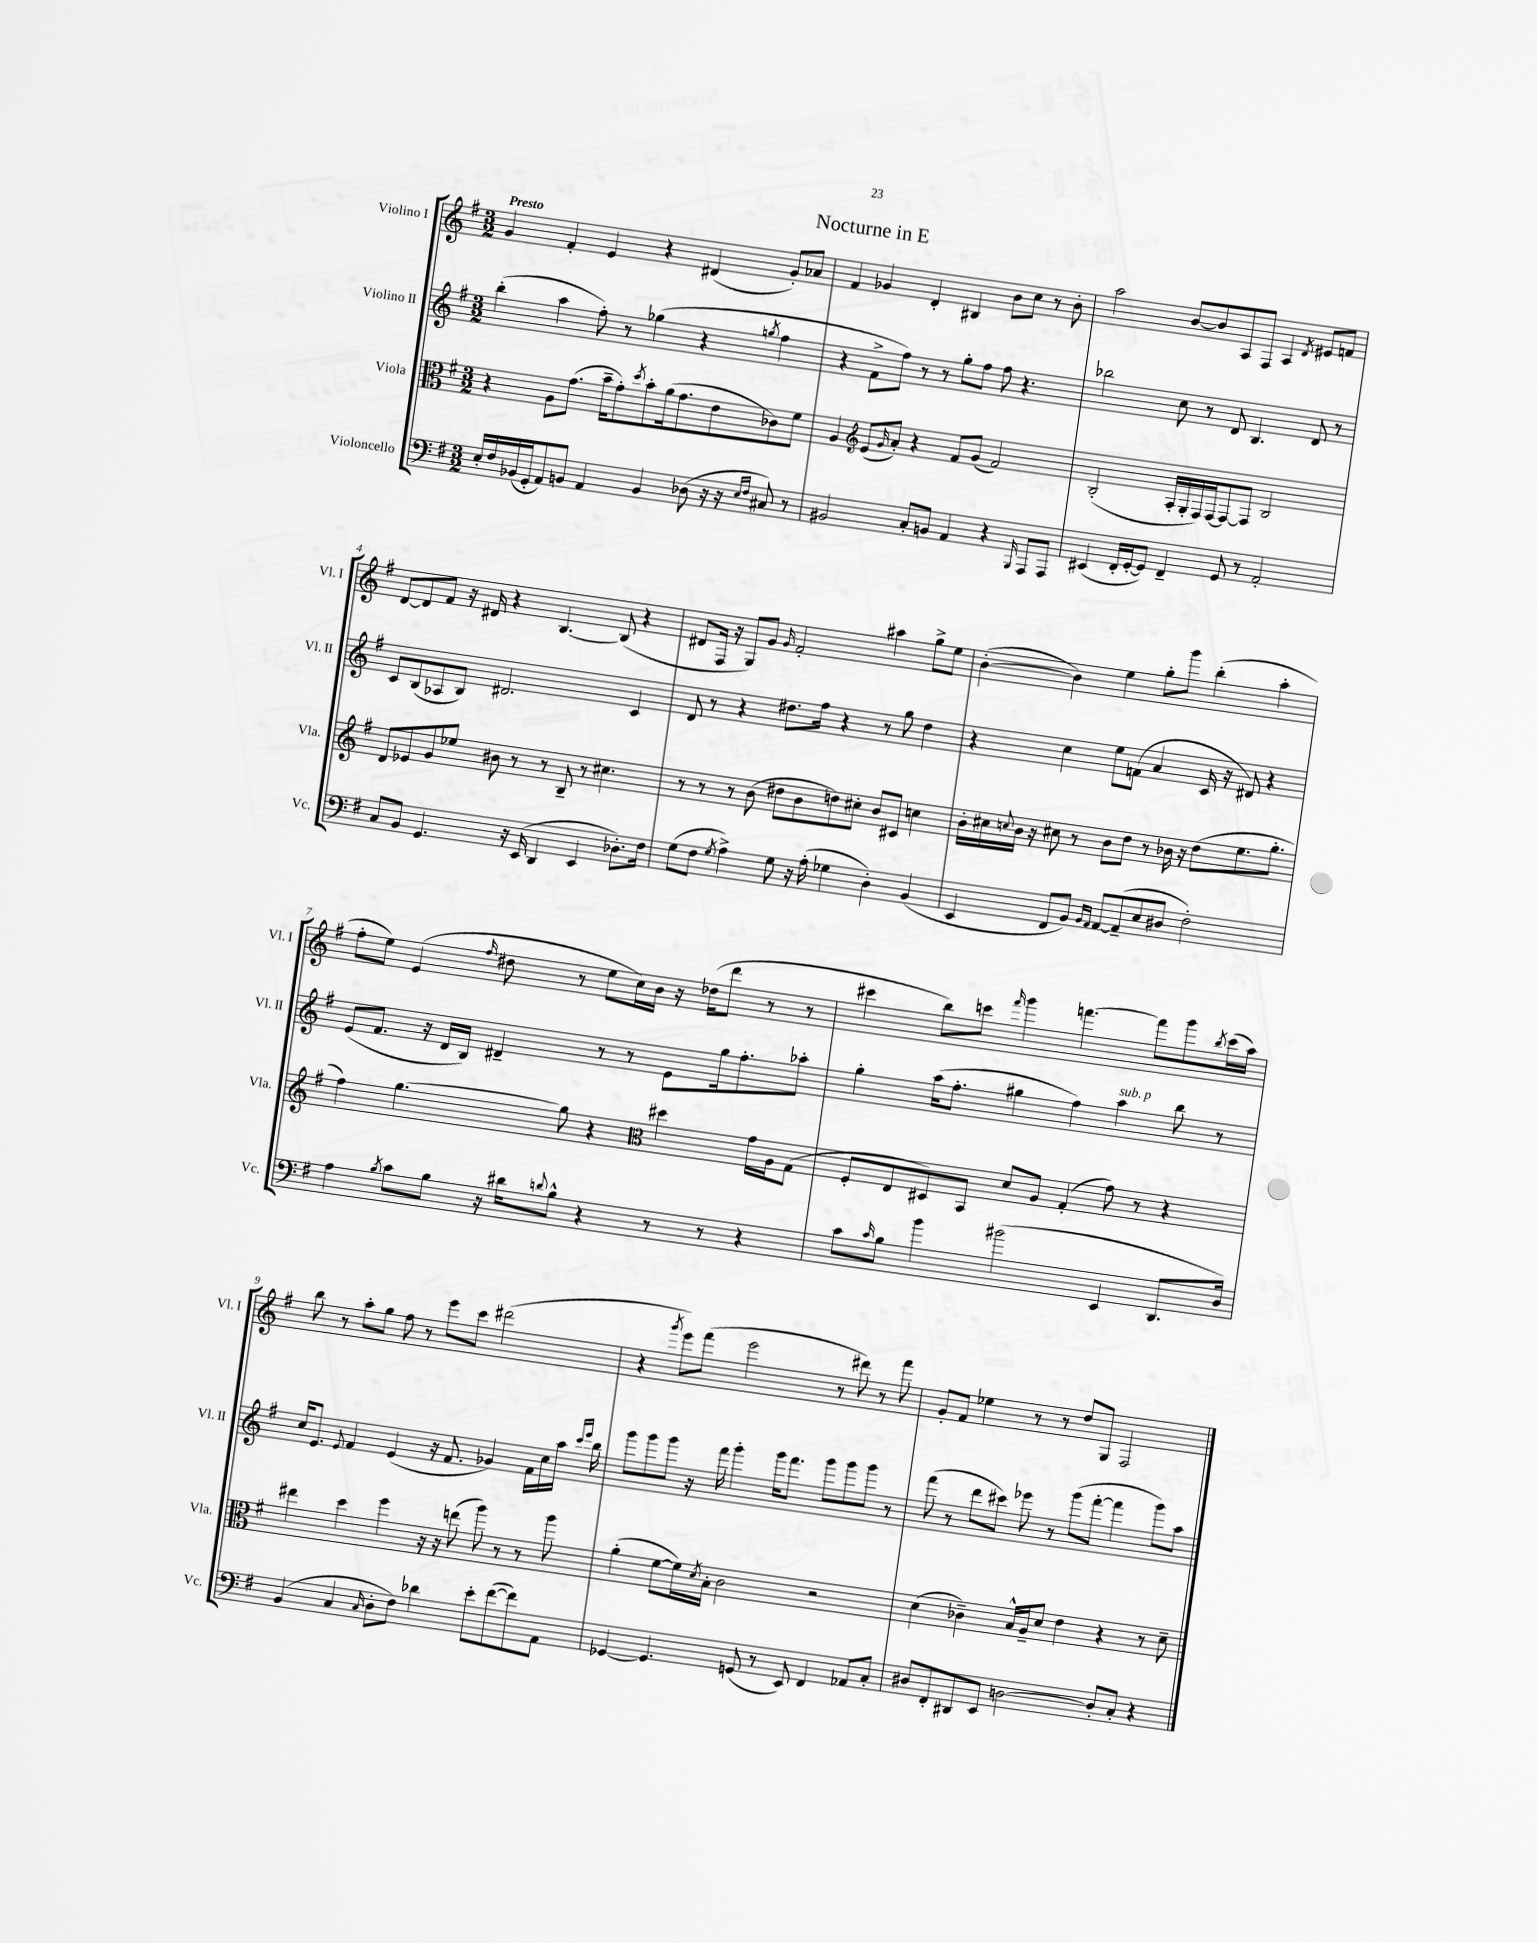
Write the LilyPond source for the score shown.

\header { title = "Nocturne in E" }
<<
\new StaffGroup <<
\new Staff = "s0" \with { instrumentName = "Violino I" shortInstrumentName = "Vl. I" } {
    \clef treble \key g \major \numericTimeSignature \time 3/2 \tempo "Presto"
    g'4 fis'4-. e'4 r4 dis'4( g'8-.) aes'8 |
    fis'4 ges'4 d'4-. bis4 b'8 c''8 r8 b'8-. |
    a''2 b'8~ b'8 a8 fis8 a4 \acciaccatura { d'8 } eis'8 f'8 |
    d'8~ d'8 fis'8 r16 dis'16 r4 b4.~ b8( r4 |
    dis'8 fis16 r16 g8) g'8 \grace { g'16 } fis'2-. ais''4 g''8-> e''8 |
    b'4~-.( b'4) e''4 g''8-. g'''8 b''4-.( a''4-. |
    fis''8-. e''8) e'4( \grace { fis''16 } dis''8 r8 e''8 c''16) b'16 r16 des''16( d'''8 r8 r8 |
    cis'''4 b''8) c'''8 \grace { fis'''16 } g'''4 f'''4.~ f'''8 g'''8 \acciaccatura { b''8 } c'''16( a''16) |
    b''8 r8 a''8-. g''8 fis''8 r8 e'''8 c'''8 dis'''2( |
    r4 \acciaccatura { g'''8 } e'''8) fis'''8( e'''2 r8 dis'''8) r8 fis'''8 |
    g'8-. fis'8 ees''4 r8 r8 d''8 g8 fis2 \bar "|." |
}
\new Staff = "s1" \with { instrumentName = "Violino II" shortInstrumentName = "Vl. II" } {
    \clef treble \key g \major \numericTimeSignature \time 3/2
    b''4-.( a''4 fis''8-.) r8 ges''4( r4 \acciaccatura { g''8 } fis''4 |
    r4 fis'8-> fis''8) r8 r8 g''8-. fis''8 fis''8 r4. |
    bes''2 c''8 r8 d'8 b4. d'8 r8 |
    c'8 b8( aes8 b8) dis'2. c'4 |
    d'8 r8 r4 dis''8. fis''16 r4 r8 g''8 dis''4 |
    r4 c''4 e''8 f'8( a'4 c'16 r16 dis'8) r4 |
    e'8( fis'8. r16 d'16 b16) dis'4-- r8 r8 e'8 g''16 fis''8.-. aes''8-. |
    g''4-. a''16( fis''8.-. gis''4 fis''4) a''4^\markup { \italic "sub. p" } b''8 r8 |
    c''16 e'8. \appoggiatura { e'8 } fis'4 e'4( r16 fis'8. ges'4) fis'16 c''16 a''16 \grace { c'''16 e'''16 } b''16 |
    g'''8 g'''8 g'''8 r16 fis'''16 g'''4-. g'''16 fis'''8. g'''8 g'''8 g'''8 r8 |
    fis'''8( r8 d'''8 cis'''8) ees'''8 r8 g'''8( fis'''8~-. fis'''4 g'''8) a''8 \bar "|." |
}
\new Staff = "s2" \with { instrumentName = "Viola" shortInstrumentName = "Vla." } {
    \clef alto \key g \major \numericTimeSignature \time 3/2
    r4 a8 g'8.( b'16-- g'8-.) \acciaccatura { d''8 } b'8-. a'16( g'8. e'8 ces'8) fis'8 |
    a4 \clef treble e'8( \grace { g'16 } a'8-.) r4 fis'8 g'8( fis'2) |
    b2-.( a16-. g16-. fis16) fis16~ fis8~ fis8 b2 |
    d'8 ees'8 g'8 ees''8 bis'8 r8 r8 b8-- r8 cis''4. |
    r8 r8 r8 b'8( dis''8 b'8 d''8) cis''8-. b'8 cis'8 c''4 |
    b'16-. cis''16 \appoggiatura { c''8 } b'16 r16 cis''8 r8 b'8 d''8 r8 bes'16 r16 d''8( e''8. g''8.-. |
    fis''4) g''4.~ g''8 r4 \clef alto dis''4 g'16 a16 g8( |
    fis8-. e8 dis8) b,8 d'8 a8 g4-.( g'8) r8 r4 |
    eis''4 d''4 fis''4 r16 r16 e''8( a''8) r8 r8 a''8 |
    a'4-.( fis'8~ fis'16) \acciaccatura { d'8 } b16-. c'2 r2 |
    d'4( ces'4--) b16-^ a16-- d'8 e'4 r4 r8 d'8-- \bar "|." |
}
\new Staff = "s3" \with { instrumentName = "Violoncello" shortInstrumentName = "Vc." } {
    \clef bass \key g \major \numericTimeSignature \time 3/2
    e16-. fis16 bes,16( g,16-. a,8) b,8 a,4 b,4 des8( r16 r16 \grace { e16 fis16 } cis8) r8 |
    bis,2 c8-. b,8 a,4 r4 \grace { b,,16 } a,,8 a,,8 |
    eis,4( fis,16-. g,16~-. g,8) fis,4-- g,8 r8 a,2-. |
    c8 b,8 g,4. r16 e,16( d,4 e,4 des8.-.) fis16 |
    g8( fis8 \acciaccatura { g8 } a4->) g8 r16 a16-.( ges4 d4-.) b,4( |
    e,4 fis,8 b,8) \grace { b,16 a,16 } a,8~ a,8--( e8 dis8 fis2-.) |
    a4 \acciaccatura { b8 } c'8 b8 r16 dis'16 \appoggiatura { d'8 } b8-^ r4 r8 r8 r4 |
    c'8 \grace { c'16 } b8 b'4 bis'2( e,4 d,8. d16) |
    b,4( c4 \grace { c16 } d8-. fis8) des'4 e'8-. fis'8~( fis'8) a,8 |
    ges,4~ ges,4. g,8( r8 e,8) fis,4 aes,8 c8-. |
    dis8 fis,8-. dis,8 e,8 d2~ d8-. c8-. r4 \bar "|." |
}
>>
>>
